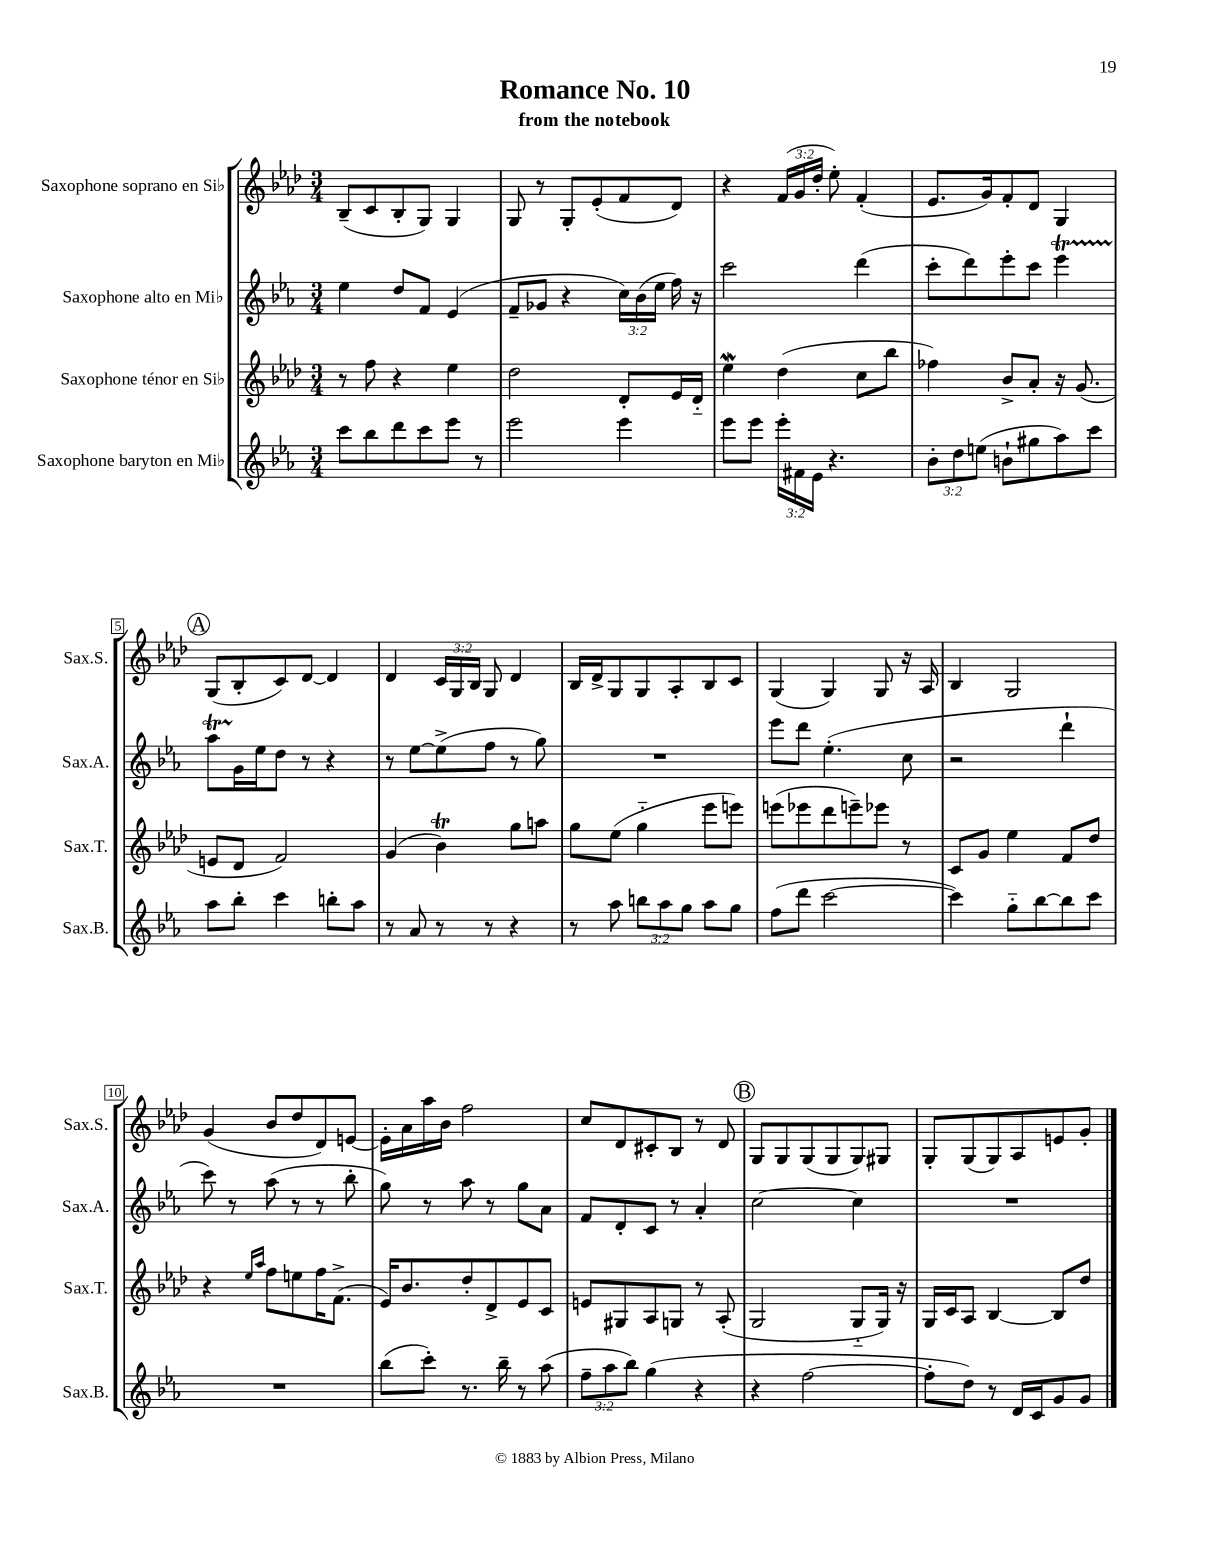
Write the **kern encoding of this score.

**kern	**kern	**kern	**kern
*staff4	*staff3	*staff2	*staff1
*clefG2	*clefG2	*clefG2	*clefG2
*k[b-e-a-]	*k[b-e-a-d-]	*k[b-e-a-]	*k[b-e-a-d-]
*M3/4	*M3/4	*M3/4	*M3/4
8ccc	8r	4ee-	(8B-~
8bb-	8ff	.	8c
8ddd	4r	8dd	8B-'
8ccc	.	8f	8G)
8eee-	4ee-	(4e-	4G
8r	.	.	.
=	=	=	=
2eee-	2dd-	8f~	8G
.	.	8g-	8r
.	.	4r	8G'
.	.	.	(8e-'
4eee-	8d-'	24cc)	8f
.	.	(24b-	.
.	.	24ee-	.
.	16e-	16ff)	8d-)
.	16d-'~	16r	.
=	=	=	=
8eee-	4ee-	2ccc	4r
8eee-	.	.	.
24eee-'	(4dd-	.	(24f
24f#	.	.	24g
24e-	.	.	24dd-'
4.r	.	.	8ee-')
.	8cc	(4ddd	(4f'
.	8bb-	.	.
=	=	=	=
12b-'	4ff-)	8ccc'	8.e-
12dd	.	.	.
.	.	8ddd)	.
(12ee	.	.	.
.	.	.	16g)
8b`	8b-^	8eee-'	8f'
8gg#	8a-'	8ccc	8d-
8aa-)	16r	4eee-	4G
.	(8.g	.	.
8ccc	.	.	.
=	=	=	=
8aa-	8e	8aa-	(8G
8bb-'	8d-	16g	8B-'
.	.	16ee-	.
4ccc	2f)	8dd	8c)
.	.	8r	[8d-
8bb'	.	4r	4d-]
8aa-	.	.	.
=	=	=	=
8r	(4g	8r	4d-
8a-	.	[8ee-	.
8r	4b-)	(8ee-^]	24c
.	.	.	24G
.	.	.	24B-
8r	.	8ff	8G
4r	8gg	8r	4d-
.	8aa	8gg)	.
=	=	=	=
8r	8gg	2.r	16B-
.	.	.	16d-^
8aa-	(8ee-	.	8G
12bb	4gg'~	.	8G
12aa-	.	.	.
.	.	.	8A-'
12gg	.	.	.
8aa-	8eee-	.	8B-
8gg	8eee)	.	8c
=	=	=	=
(8ff	(8eee	8eee-	(4G
8ddd	8eee-	8ddd	.
[2ccc	8ddd-	(4.ee-'	4G)
.	8eee~)	.	.
.	8eee-	.	8G
.	8r	8cc	16r
.	.	.	16A-
=	=	=	=
4ccc])	8c	2r	4B-
.	8g	.	.
8gg'~	4ee-	.	2G
[8bb-	.	.	.
8bb-]	8f	4ddd`	.
8ccc	8dd-	.	.
=	=	=	=
2.r	4r	8ccc)	(4g
.	.	8r	.
.	16qqee-	.	.
.	16qqaa-	.	.
.	8ff	(8aa-	8b-
.	8ee	8r	8dd-
.	16ff	8r	8d-)
.	(8.f^	.	.
.	.	8bb-'	[8e
=	=	=	=
(8bb-	16e-)	8gg)	16e']
.	8.b-	.	16a-
8ccc')	.	8r	16aa-
.	.	.	16b-
8.r	8dd-'	8aa-	2ff
.	8d-^	8r	.
16bb-~	.	.	.
8r	8e-	8gg	.
(8aa-	8c	8a-	.
=	=	=	=
12ff~	8e	8f	8cc
12aa-	.	.	.
.	8G#	8d'	8d-
12bb-)	.	.	.
(4gg	8A-	8c	8c#'
.	8G	8r	8B-
4r	8r	4a-'	8r
.	(8A-'	.	8d-
=	=	=	=
4r	2G	[2cc	8G
.	.	.	8G
[2ff	.	.	(8G
.	.	.	8G
.	8G'~	4cc]	8G)
.	16G)	.	8G#
.	16r	.	.
=	=	=	=
8ff']	16G	2.r	8G'
.	16c	.	.
8dd)	8A-	.	(8G
8r	[4B-	.	8G)
16d	.	.	8A-
16c	.	.	.
8g	8B-]	.	8e
8g	8dd-	.	8g'
==	==	==	==
*-	*-	*-	*-
